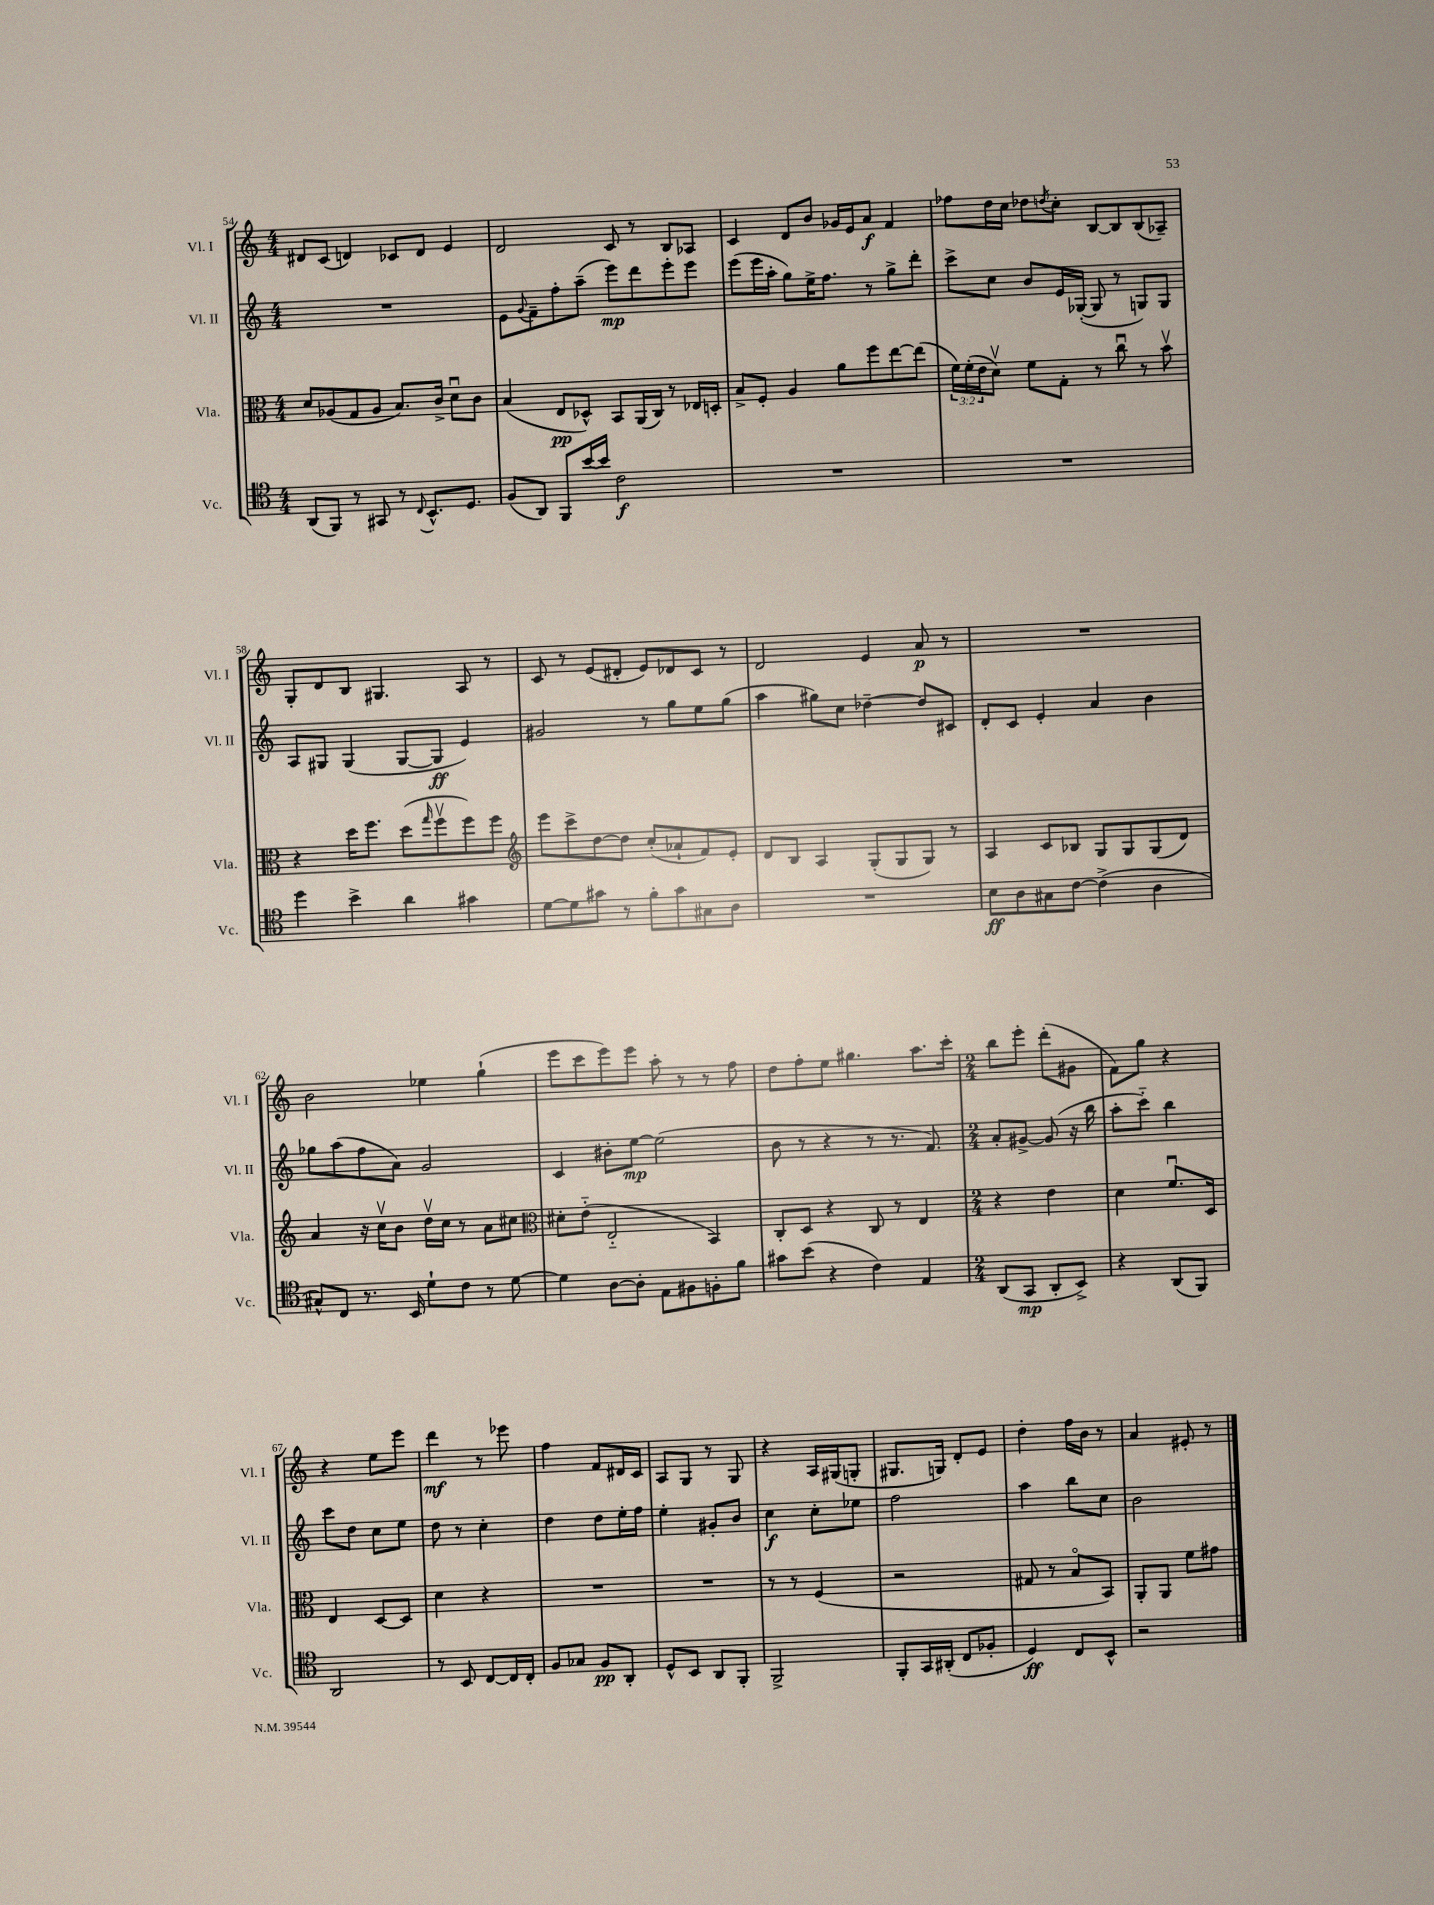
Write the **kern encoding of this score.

**kern	**kern	**kern	**kern
*staff4	*staff3	*staff2	*staff1
*clefC4	*clefC3	*clefG2	*clefG2
*k[]	*k[]	*k[]	*k[]
*M4/4	*M4/4	*M4/4	*M4/4
(8AA	8d	1r	8d#
8FF)	(8A-	.	(8c
8r	8G	.	4d)
8GG#	8A-	.	.
8r	8.B)	.	8c-
8qqC	.	.	.
8.BB^^	.	.	8d
.	16c^	.	.
.	8du	.	4e
8.D	.	.	.
.	8c	.	.
=	=	=	=
(8F	(4B	8e	2d
.	.	8qqg	.
8AA)	.	8f~	.
8FF	8E	8ff'	.
[16b	8D-^^)	(8aa~	.
16b]	.	.	.
2c	8BB	8eee)	8c
.	(16AA	8ddd	8r
.	16C)	.	.
.	8r	8eee'	8B
.	16E-	8eee	8A-
.	16D'	.	.
=	=	=	=
1r	8B^	(8eee	4c
.	8F'	16eee	.
.	.	16aa'	.
.	4A	8gg)	8d
.	.	16ee^	8b
.	.	8.ff	.
.	8a	.	16g-
.	.	.	16e
.	8ff	8r	8a
.	[8ee	8gg^	4f
.	(8ee]	8ddd'	.
=	=	=	=
1r	24f)	8ccc^	8ff-
.	(24f'	.	.
.	24e	.	.
.	8dv)	8cc	16dd
.	.	.	16cc
.	8f	8b	8dd-
.	.	.	8qdd
.	8G'	16e	8cc'
.	.	([16G-'	.
.	8r	8G-]	[8B
.	8ccu	8r	8B]
.	8r	8G)	(8B
.	8bv	8G	8A-~)
=	=	=	=
4dd	4r	8A	8G'
.	.	8G#	8d
4b^	16dd	(4G#	8B
.	8.ff	.	.
.	.	.	4.G#
4a	(8dd	[8G#	.
.	16qqgg	.	.
.	8ffv	8G#]	.
4g#	8ff)	4e)	8A
.	8ff	.	8r
=	=	=	=
*	*clefG2	*	*
[8d	8eee	2g#	8c
8d]	8ccc^	.	8r
8g#	[8dd	.	(8e
8r	8dd]	.	8d#'
8f'	(8cc'	8r	8e)
8g#	8a-`	8gg	8d-
8G#	8f)	8ee	8c
8A	8e'	(8gg	8r
=	=	=	=
1r	8d	4aa	2d
.	8B	.	.
.	4A	8gg#)	.
.	.	8cc	.
.	(8G'	[4dd-~	4e
.	8G	.	.
.	8G)	8dd-]	8a
.	8r	8c#	8r
=	=	=	=
8B	4A	8d'	1r
8A	.	8c	.
8G#	8c	4e'	.
[8c	8B-	.	.
(4c^]	8G	4a	.
.	8G	.	.
4A	(8G	4b	.
.	8d)	.	.
=	=	=	=
8G#^^)	4a	8gg-	2b
8C	.	(8aa	.
8.r	16r	8ff	.
.	16ccv	.	.
.	8b	8a)	.
16BB	.	.	.
8d`	16ddv	2g	4ee-
.	16cc	.	.
8c	8r	.	.
8r	8a	.	(4gg`
[8d	8cc#	.	.
=	=	=	=
*	*clefC3	*	*
4d]	8d#'	4c	8eee
.	(8e'~	.	8ccc
[8A	2E'~	8b#'	8eee)
8A']	.	[8ee	8eee
8E	.	(2ee]	8aa'
8F#	.	.	8r
8F'	4BB)	.	8r
8f	.	.	8ff
=	=	=	=
8g#	8C'	8b	8dd
(8b	8D	8r	8ff'
4r	4r	4r	8ee
.	.	.	4.gg#
4c)	8C	8r	.
.	8r	8.r	.
4E	4E	.	8.aa
.	.	8.f)	.
.	.	.	16ccc'
=	=	=	=
*M2/4	*M2/4	*M2/4	*M2/4
(8AA	4r	8a'	8bb
8GG	.	[8g#^	8eee'
8AA'	4e	(8g#]	(8ddd'
8BB^)	.	16r	8g#
.	.	16bb	.
=	=	=	=
4r	4d	8aa'	8f)
.	.	8ccc'~)	8gg
(8AA	8.fu	4bb	4r
8FF)	.	.	.
.	16D	.	.
=	=	=	=
2AA	4E	8ccc	4r
.	.	8dd	.
.	[8D	8cc	8ee
.	8D]	8ee	8eee
=	=	=	=
8r	4d	8dd	4ddd
8BB	.	8r	.
[8C	4r	4cc'	8r
16C]	.	.	8eee-
16C'	.	.	.
=	=	=	=
8F	2r	4dd	4ff
8G-	.	.	.
8F	.	8dd	8f
8AA'	.	16ee'	16d#
.	.	16ff	16c
=	=	=	=
8D^^	2r	4ee'	8A
8BB	.	.	8G
8AA	.	8g#'	8r
8FF'	.	8b	8G
=	=	=	=
2FF^	8r	4cc	4r
.	8r	.	.
.	(4F	8cc'	16A
.	.	.	(16G#
.	.	8ee-	8G'
=	=	=	=
8FF'	2r	2ff	8.G#
16GG	.	.	.
(16AA#'	.	.	16G)
8C	.	.	8d'
8F-'	.	.	8e
=	=	=	=
4D)	8G#	4aa	4dd'
.	8r	.	.
8C	8Bo	8bb	16ff
.	.	.	16b
8BB^^	8BB)	8cc	8r
=	=	=	=
2r	8AA'	2b	4a
.	8AA	.	.
.	8f	.	8e#'
.	8g#	.	8r
==	==	==	==
*-	*-	*-	*-
